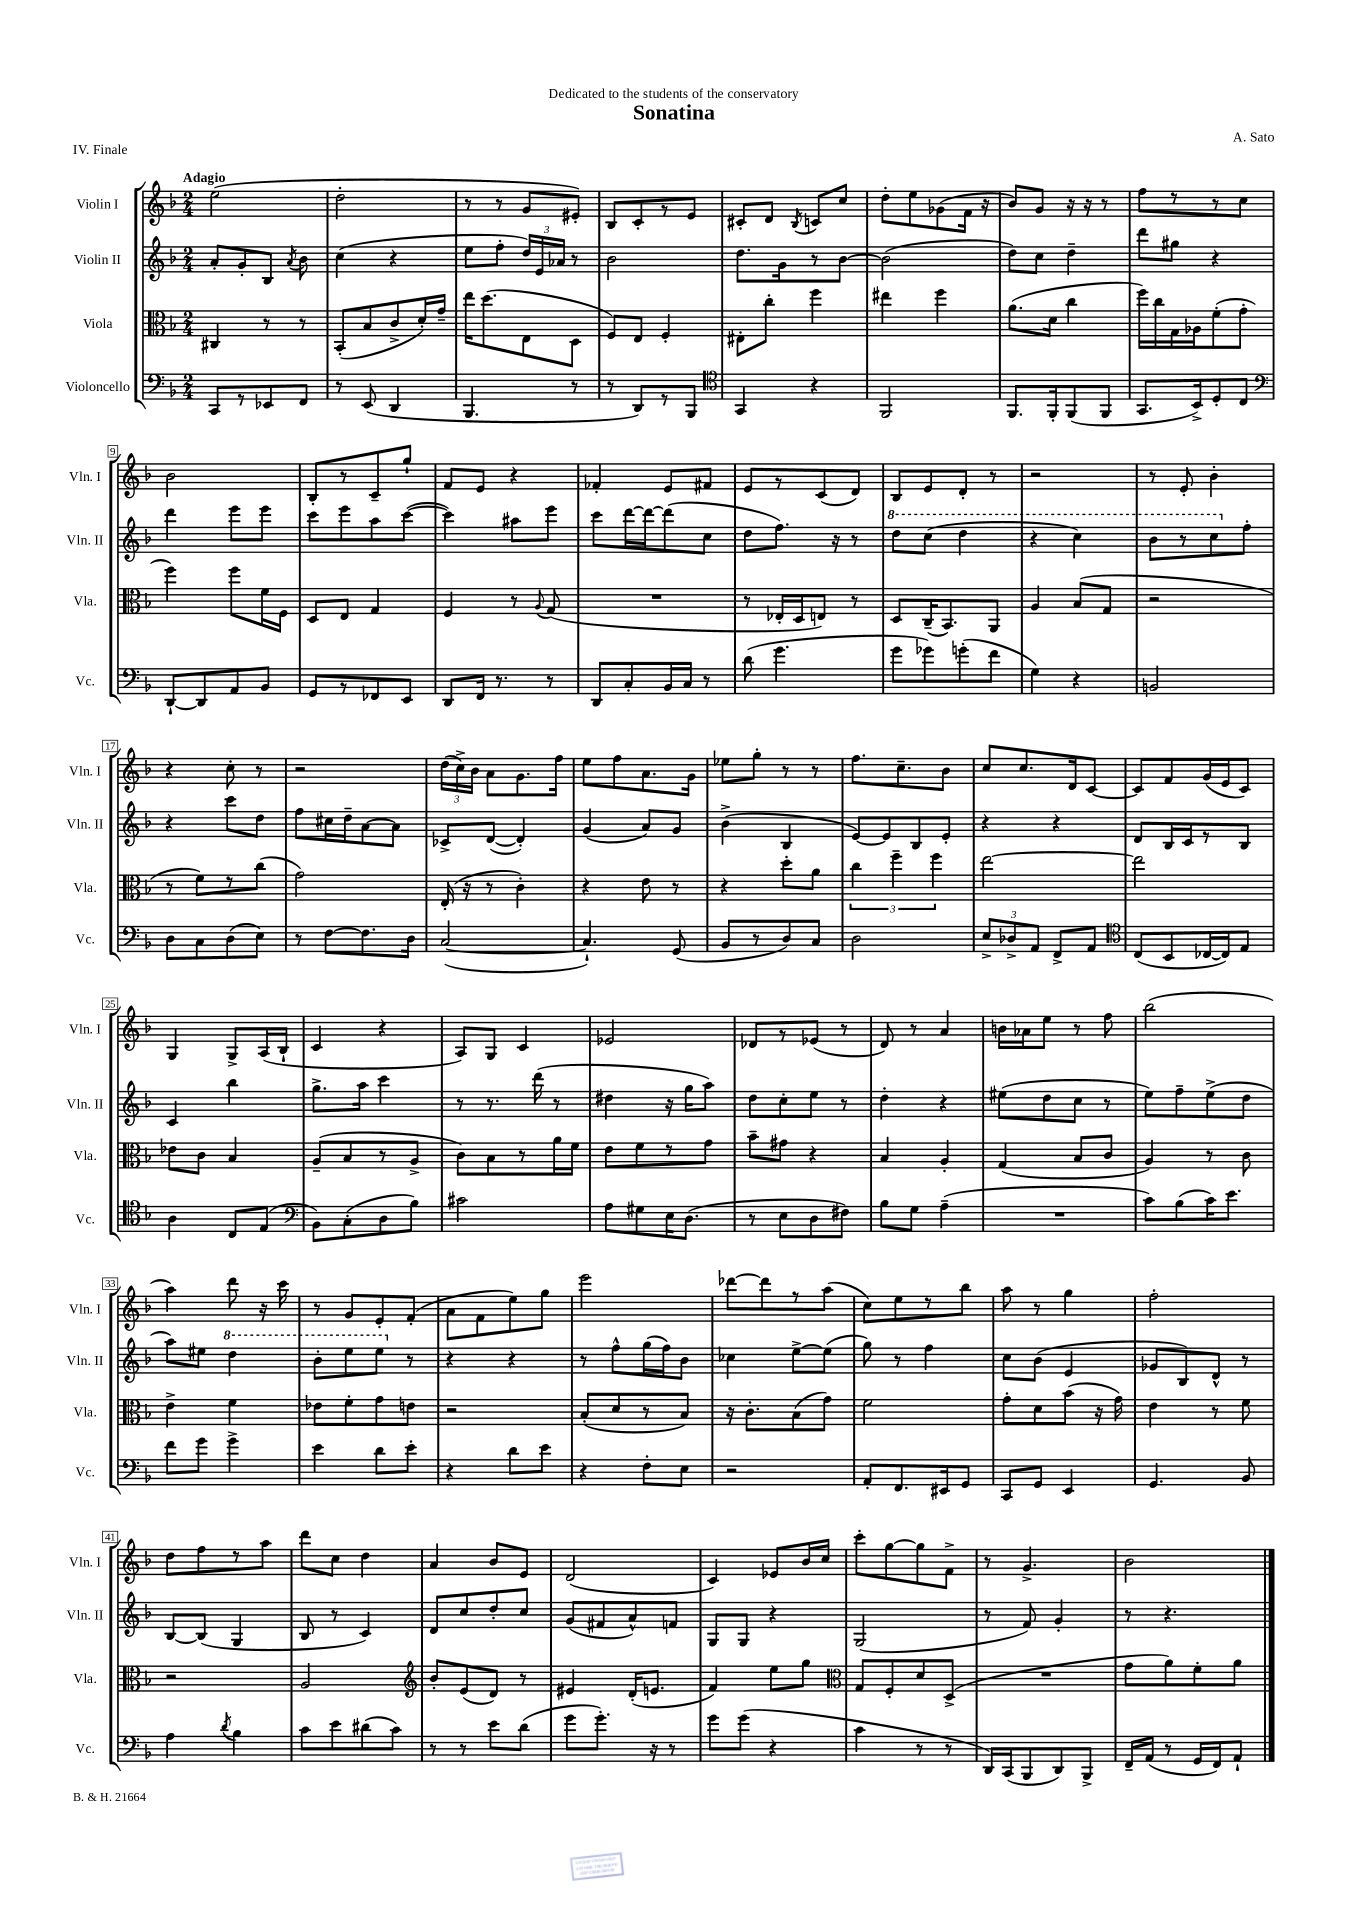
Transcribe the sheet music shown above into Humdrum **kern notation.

**kern	**kern	**kern	**kern
*staff4	*staff3	*staff2	*staff1
*clefF4	*clefC3	*clefG2	*clefG2
*k[b-]	*k[b-]	*k[b-]	*k[b-]
*M2/4	*M2/4	*M2/4	*M2/4
8CC	4C#	8a'	(2ee
8r	.	8g'	.
8EE-	8r	8B-	.
.	.	8qa	.
8FF	8r	8b-	.
=	=	=	=
8r	(8BB-'	(4cc	2dd'
(8EE	8B-	.	.
4DD	8c^	4r	.
.	16d')	.	.
.	16g~	.	.
=	=	=	=
4.BBB-	16ee	8ee	8r
.	(8.dd	.	.
.	.	8ff'	8r
.	8E	24dd)	8g
.	.	24e	.
.	.	24a-	.
8r	8D	8r	8e#')
=	=	=	=
8r	8F)	2b-	8B-
8DD)	8E	.	8c'
8r	4F'	.	8r
8BBB-	.	.	8e
=	=	=	=
*clefC4	*	*	*
4GG	8E#'	8.dd	8c#'
.	8cc'	.	8d
.	.	16g	.
.	.	.	8qB-
4r	4ff	8r	8c
.	.	[8b-	8cc
=	=	=	=
2FF	4ee#	(2b-]	8dd'
.	.	.	8ee
.	4ff	.	(8g-
.	.	.	16f
.	.	.	16r
=	=	=	=
8.FF	(8.a	8dd)	8b-)
.	.	8cc	8g
16FF'	16d	.	.
(8FF	4cc	4dd~	16r
.	.	.	16r
8FF	.	.	8r
=	=	=	=
8.GG	16ff)	8ddd	8ff
.	16cc	.	.
.	16G	8gg#	8r
16BB-^)	16A-	.	.
8D'	(8f'	4r	8r
8C	8g'	.	8cc
=	=	=	=
*clefF4	*	*	*
[8DD`	4ff)	4ddd	2b-
8DD]	.	.	.
8AA	8ff	8eee	.
8BB-	16f	8eee	.
.	16F	.	.
=	=	=	=
8GG	8D	8ccc	8B-'
8r	8E	8eee	8r
8FF-	4G	8aa	8c~
8EE	.	([8ccc	8gg`
=	=	=	=
8DD	4F	4ccc])	8f
16FF	.	.	8e
8.r	.	.	.
.	8r	8aa#	4r
.	8qqA	.	.
8r	(8G	8eee	.
=	=	=	=
8DD	2r	8ccc	4f-'
8C'	.	[16ddd	.
.	.	16ddd_	.
16BB-	.	(8ddd]	8e
16C	.	.	.
8r	.	8cc	8f#
=	=	=	=
(8d	8r	8dd	8e
4.g	16E-'	8.ff)	8r
.	16D	.	.
.	8E)	.	(8c
.	.	16r	.
.	8r	8r	8d)
=	=	=	=
8g	8D	8ddd	8B-
8g-)	(16C~	(8ccc	8e
.	8.BB-)	.	.
(8g'	.	4ddd	8d'
8f	8AA	.	8r
=	=	=	=
4G)	4A	4r	2r
4r	(8B-	4ccc)	.
.	8G	.	.
=	=	=	=
2BB	2r	8bb-	8r
.	.	8r	8e'
.	.	8ccc	4b-'
.	.	8ff'	.
=	=	=	=
8D	8r	4r	4r
8C	8f)	.	.
(8D	8r	8ccc	8cc'
8E)	(8cc	8dd	8r
=	=	=	=
8r	2g)	8ff	2r
[8F	.	16cc#	.
.	.	16dd~	.
8.F]	.	[8a	.
.	.	8a]	.
16D	.	.	.
=	=	=	=
([2C	(16E'	8c-^	(24dd
.	.	.	24cc^)
.	16r	.	.
.	.	.	24b-
.	8r	([8d	8a
.	4c')	4d'])	8.g
.	.	.	16ff
=	=	=	=
4.C`])	4r	(4g	8ee
.	.	.	8ff
.	8e	8a)	8.a
(8GG	8r	8g	.
.	.	.	16g
=	=	=	=
8BB-	4r	(4b-^	8ee-
8r	.	.	8gg'
8D)	8dd'	4B-	8r
8C	8a	.	8r
=	=	=	=
2D	6cc	[8e)	8.ff
.	.	8e]	.
.	6ff~	.	.
.	.	.	8.cc~
.	.	8B-	.
.	6ff	.	.
.	.	8e'	8b-
=	=	=	=
12E^	[2ee	4r	8cc
12D-^	.	.	.
.	.	.	8.cc
12AA	.	.	.
8FF^	.	4r	.
.	.	.	16d
8AA	.	.	[8c
=	=	=	=
*clefC4	*	*	*
(8C	2ee]	8d	8c]
8BB-	.	16B-	8f
.	.	16c	.
[16C-	.	8r	(16g
16C-])	.	.	16e
8E	.	8B-	8c)
=	=	=	=
4A	8e-	4c	4G
.	8c	.	.
8C	4B-	4bb-	8G^
(8E	.	.	(16A
.	.	.	16B-`
=	=	=	=
*clefF4	*	*	*
8BB-)	(8A~	8.gg^	4c
(8C'	8B-	.	.
.	.	16aa	.
8D	8r	4ccc	4r
8B-)	8A^	.	.
=	=	=	=
2c#	8c)	8r	8A)
.	8B-	8.r	8G
.	8r	.	4c
.	.	(16ddd	.
.	16a	8r	.
.	16f	.	.
=	=	=	=
8A	8e	4dd#	2e-
8G#	8f	.	.
16E	8r	16r	.
(8.D	.	16gg	.
.	8g	8aa)	.
=	=	=	=
8r	8b-~	8dd	8d-
8E	8g#	8cc'	8r
8D	4r	8ee	(8e-
8F#)	.	8r	8r
=	=	=	=
8B-	4B-	4dd'	8d)
8G	.	.	8r
(4A~	4A'	4r	4a
=	=	=	=
2r	(4G	(8ee#	16b
.	.	.	16a-
.	.	8dd	8ee
.	8B-	8cc	8r
.	8c	8r	8ff
=	=	=	=
8c)	4A)	8ee)	(2bb-
(8B-	.	8ff~	.
16c)	8r	(8ee^	.
8.e	.	.	.
.	8c	8dd	.
=	=	=	=
8f	4e^	8aa)	4aa)
8g	.	8ee#	.
4g^	4f	4ddd	8ddd
.	.	.	16r
.	.	.	16ccc
=	=	=	=
4e	8e-	8bb-'	8r
.	8f'	8eee	8g
8d	8g	8eee	8e'
8e'	8e	8r	(8f'
=	=	=	=
4r	2r	4r	8a
.	.	.	8f
8d	.	4r	8ee)
8e	.	.	8gg
=	=	=	=
4r	(8B-'	8r	2eee
.	8d	8ff^^	.
8F'	8r	(16gg	.
.	.	16ff)	.
8E	8B-)	8b-	.
=	=	=	=
2r	16r	4cc-	[8ddd-
.	8.c'	.	.
.	.	.	8ddd-]
.	(8B-	[8ee^	8r
.	8g)	(8ee]	(8aa
=	=	=	=
8AA'	2f	8gg)	8cc)
8.FF	.	8r	8ee
.	.	4ff	8r
16EE#	.	.	.
8GG	.	.	8bb-
=	=	=	=
8CC	8g'	8cc	8aa
8GG	8d	(8b-	8r
4EE	(8b-	4e	4gg
.	16r	.	.
.	16g)	.	.
=	=	=	=
4.GG	4e	8g-	2ff'
.	.	8B-)	.
.	8r	8d^^	.
8BB-	8f	8r	.
=	=	=	=
4A	2r	[8B-	8dd
.	.	(8B-]	8ff
8qd	.	.	.
4B-	.	4G	8r
.	.	.	8aa
=	=	=	=
8c	2A	8B-	8ddd
8e	.	8r	8cc
(8d#	.	4c)	4dd
8c)	.	.	.
=	=	=	=
*	*clefG2	*	*
8r	8b-'	8d	4a
8r	(8e	8cc	.
8e	8d)	8dd'	8b-
(8d	8r	8cc	8e
=	=	=	=
8g	4e#	(8g	(2d
8.g')	.	8f#	.
.	(16d'	8a^^)	.
16r	8.e	.	.
8r	.	8f	.
=	=	=	=
8g	4f)	8G	4c)
(8g	.	8G	.
4r	8ee	4r	8e-
.	8gg	.	16b-
.	.	.	16cc
=	=	=	=
*	*clefC3	*	*
4c	8G	(2G	8ccc'
.	8F'	.	[8gg
8r	8d	.	8gg]
8r	(8D^	.	8f^
=	=	=	=
16DD)	2r	8r	8r
(16CC	.	.	.
8BBB-	.	8f)	4.g^
8DD)	.	4g'	.
8BBB-^	.	.	.
=	=	=	=
16FF~	8g	8r	2b-
(16AA	.	.	.
8r	8a)	4.r	.
16GG	8f'	.	.
16FF)	.	.	.
8AA`	8a	.	.
==	==	==	==
*-	*-	*-	*-
